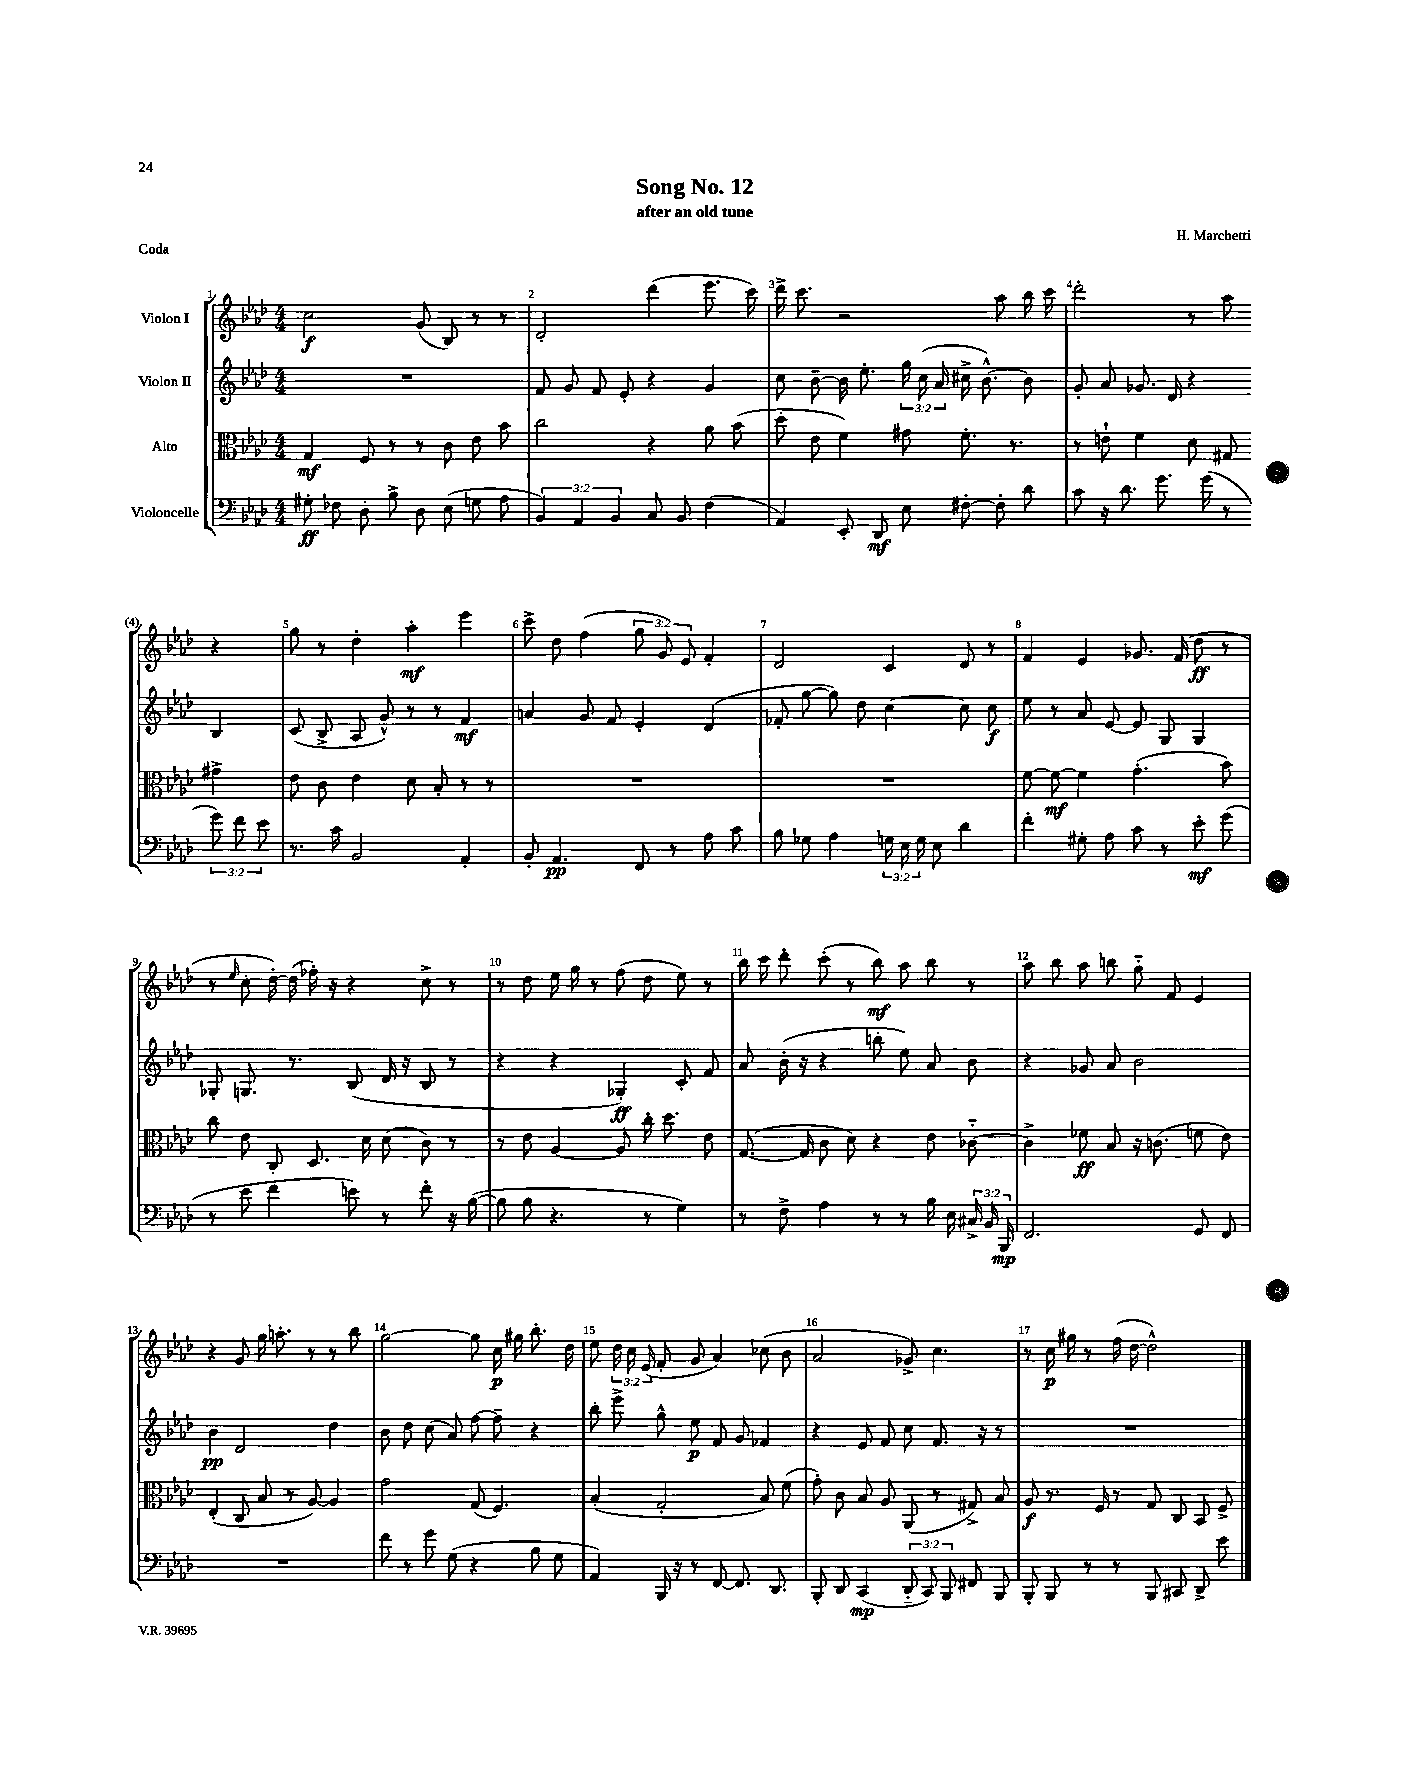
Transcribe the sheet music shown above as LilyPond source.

\header { title = "Song No. 12" composer = "H. Marchetti" subtitle = "after an old tune" piece = "Coda" }
<<
\new StaffGroup <<
\new Staff = "s0" \with { instrumentName = "Violon I" } {
    \clef treble \key aes \major \numericTimeSignature \time 4/4 \override Staff.TupletNumber.text = #tuplet-number::calc-fraction-text
    \autoBeamOff c''2\f g'8( bes8) r8 r8 |
    des'2-. des'''4( ees'''8. c'''16) |
    des'''16-> c'''8. r2 aes''8 bes''16 c'''16 |
    des'''2-. r8 aes''8 r4 |
    g''8 r8 des''4-. aes''4-.\mf ees'''4 |
    c'''8-> des''8 f''4( \tuplet 3/2 { g''8 g'8) ees'8 } f'4-. |
    des'2 c'4 des'8 r8 |
    f'4 ees'4 ges'8. f'16( des''8\ff r8 |
    r8 \grace { ees''16 } c''8-. des''16~-.) des''16( fes''16-.) r16 r4 c''8-> r8 |
    r8 des''8 ees''16 g''16 r8 f''8( des''8 ees''8) r8 |
    bes''16 c'''16 des'''8-. c'''8-.( r8 bes''8\mf) aes''8 bes''8 r8 |
    aes''8 bes''8 aes''8 b''8 g''8-_ f'8 ees'4 |
    r4 g'8 g''16 a''8.-. r8 r8 bes''8 |
    g''2~ g''8 c''16\p gis''16 bes''8.-. des''16 |
    ees''8 \tuplet 3/2 { des''16 c''16 ees'16( } f'8-. g'8 aes'4) ces''8( bes'8 |
    aes'2 ges'8->) c''4. |
    r8 c''16\p gis''16 r8 f''16( des''16~ des''2-^) \bar "|." |
}
\new Staff = "s1" \with { instrumentName = "Violon II" } {
    \clef treble \key aes \major \numericTimeSignature \time 4/4 \override Staff.TupletNumber.text = #tuplet-number::calc-fraction-text
    \autoBeamOff R1 |
    f'8 g'8 f'8 ees'8-. r4 g'4 |
    c''8 bes'8~-- bes'16 ees''8.-. \tuplet 3/2 { g''16 c''16( aes'16 } cis''16-> bes'8.~-^) bes'8 |
    g'8-. aes'8 ges'8. des'16 r4 bes4 |
    c'8( bes8-> aes8 g'8-^) r8 r8 f'4\mf |
    a'4 g'8 f'8 ees'4-. des'4( |
    fes'8-. g''8~ g''8) des''8 c''4~ c''8 c''8\f |
    ees''8 r8 aes'8 ees'8~ ees'8 g8 g4 |
    ges8-. g8. r8. bes8( des'16 r16 bes8 r8 |
    r4 r4 ges4-.\ff) c'8-. f'8 |
    aes'8 bes'16-.( r16 r4 b''8-. ees''8) aes'8 bes'8 |
    r4 ges'8 aes'8 bes'2 |
    bes'4\pp des'2 des''4 |
    bes'8 des''8 c''8( aes'8) f''8~ f''8-- r4 |
    bes''8-. ees'''8-> g''8-^ ees''8\p f'8 g'8 fes'4 |
    r4 ees'8 f'8 c''8 f'8. r16 r8 |
    R1 \bar "|." |
}
\new Staff = "s2" \with { instrumentName = "Alto" } {
    \clef alto \key aes \major \numericTimeSignature \time 4/4
    \autoBeamOff g4\mf f8 r8 r8 c'8 ees'8 bes'8 |
    c''2 r4 aes'8 bes'8( |
    des''8-. ees'8 f'4) gis'8 f'8.-. r8. |
    r8 e'8-! f'4 des'8 gis8 gis'4-> |
    ees'8 c'8 ees'4 des'8 bes8-. r8 r8 |
    R1 |
    R1 |
    f'8~ f'8~\mf f'4 g'4.-.( bes'8) |
    c''8 ees'8 c8-. des8. des'16 des'8( c'8) r8 |
    r8 ees'8 aes4~ aes8 c''16-. des''8. ees'8 |
    g8.~( g16 c'8 des'8) r4 ees'8 ces'8~-_ |
    ces'4-> fes'8\ff bes8 r16 c'8.( f'8 ees'8) |
    ees4-.( c8 bes8 r8 aes8~) aes4 |
    g'2 g8( f4.) |
    bes4-.( g2-. bes8) f'8( |
    g'8-.) c'8 bes8 aes8 aes,8( r8 gis8->) bes8 |
    aes8\f r8. f16 r8 g8 c8 bes,8 f8-> \bar "|." |
}
\new Staff = "s3" \with { instrumentName = "Violoncelle" } {
    \clef bass \key aes \major \numericTimeSignature \time 4/4 \override Staff.TupletNumber.text = #tuplet-number::calc-fraction-text
    \autoBeamOff gis8-.\ff fes8 des8-. bes8-> des8 ees8( g8 aes8 |
    \tuplet 3/2 { bes,4) aes,4 bes,4 } c8 bes,8 f4( |
    aes,4) ees,8-. des,8\mf ees8 fis8~-. fis8-. des'8 |
    c'8 r16 des'8. g'8. g'16( r8 \tuplet 3/2 { g'8) f'8 ees'8 } |
    r8. c'16 bes,2 aes,4-. |
    bes,8-. aes,4.\pp f,8 r8 aes8 c'8 |
    bes8 ges8 aes4 \tuplet 3/2 { g16 ees16 g16 } ees8 des'4 |
    f'4-. gis8-. aes8 c'8 r8 ees'8-.\mf g'8( |
    r8 ees'8 f'4 e'8) r8 f'8-. r16 bes16~( |
    bes8 bes8 r4. r8 g4) |
    r8 f8-> aes4 r8 r8 bes16 ees16 \tuplet 3/2 { cis16-> bes,16 bes,,16\mp } |
    f,2. g,8 f,8 |
    R1 |
    f'8 r8 g'8 g8( r4 bes8 g8 |
    aes,4) bes,,16 r16 r8 f,8~ f,8. des,8. |
    bes,,8-. des,8 c,4\mp( \tuplet 3/2 { des,8-_ c,8) bes,,8 } fis,8 bes,,8 |
    bes,,8-. bes,,8 r8 r8 bes,,8 cis,8 des,8-> ees'8 \bar "|." |
}
>>
>>
\layout { \context { \Score \override BarNumber.break-visibility = ##(#f #t #t) barNumberVisibility = #all-bar-numbers-visible } }
